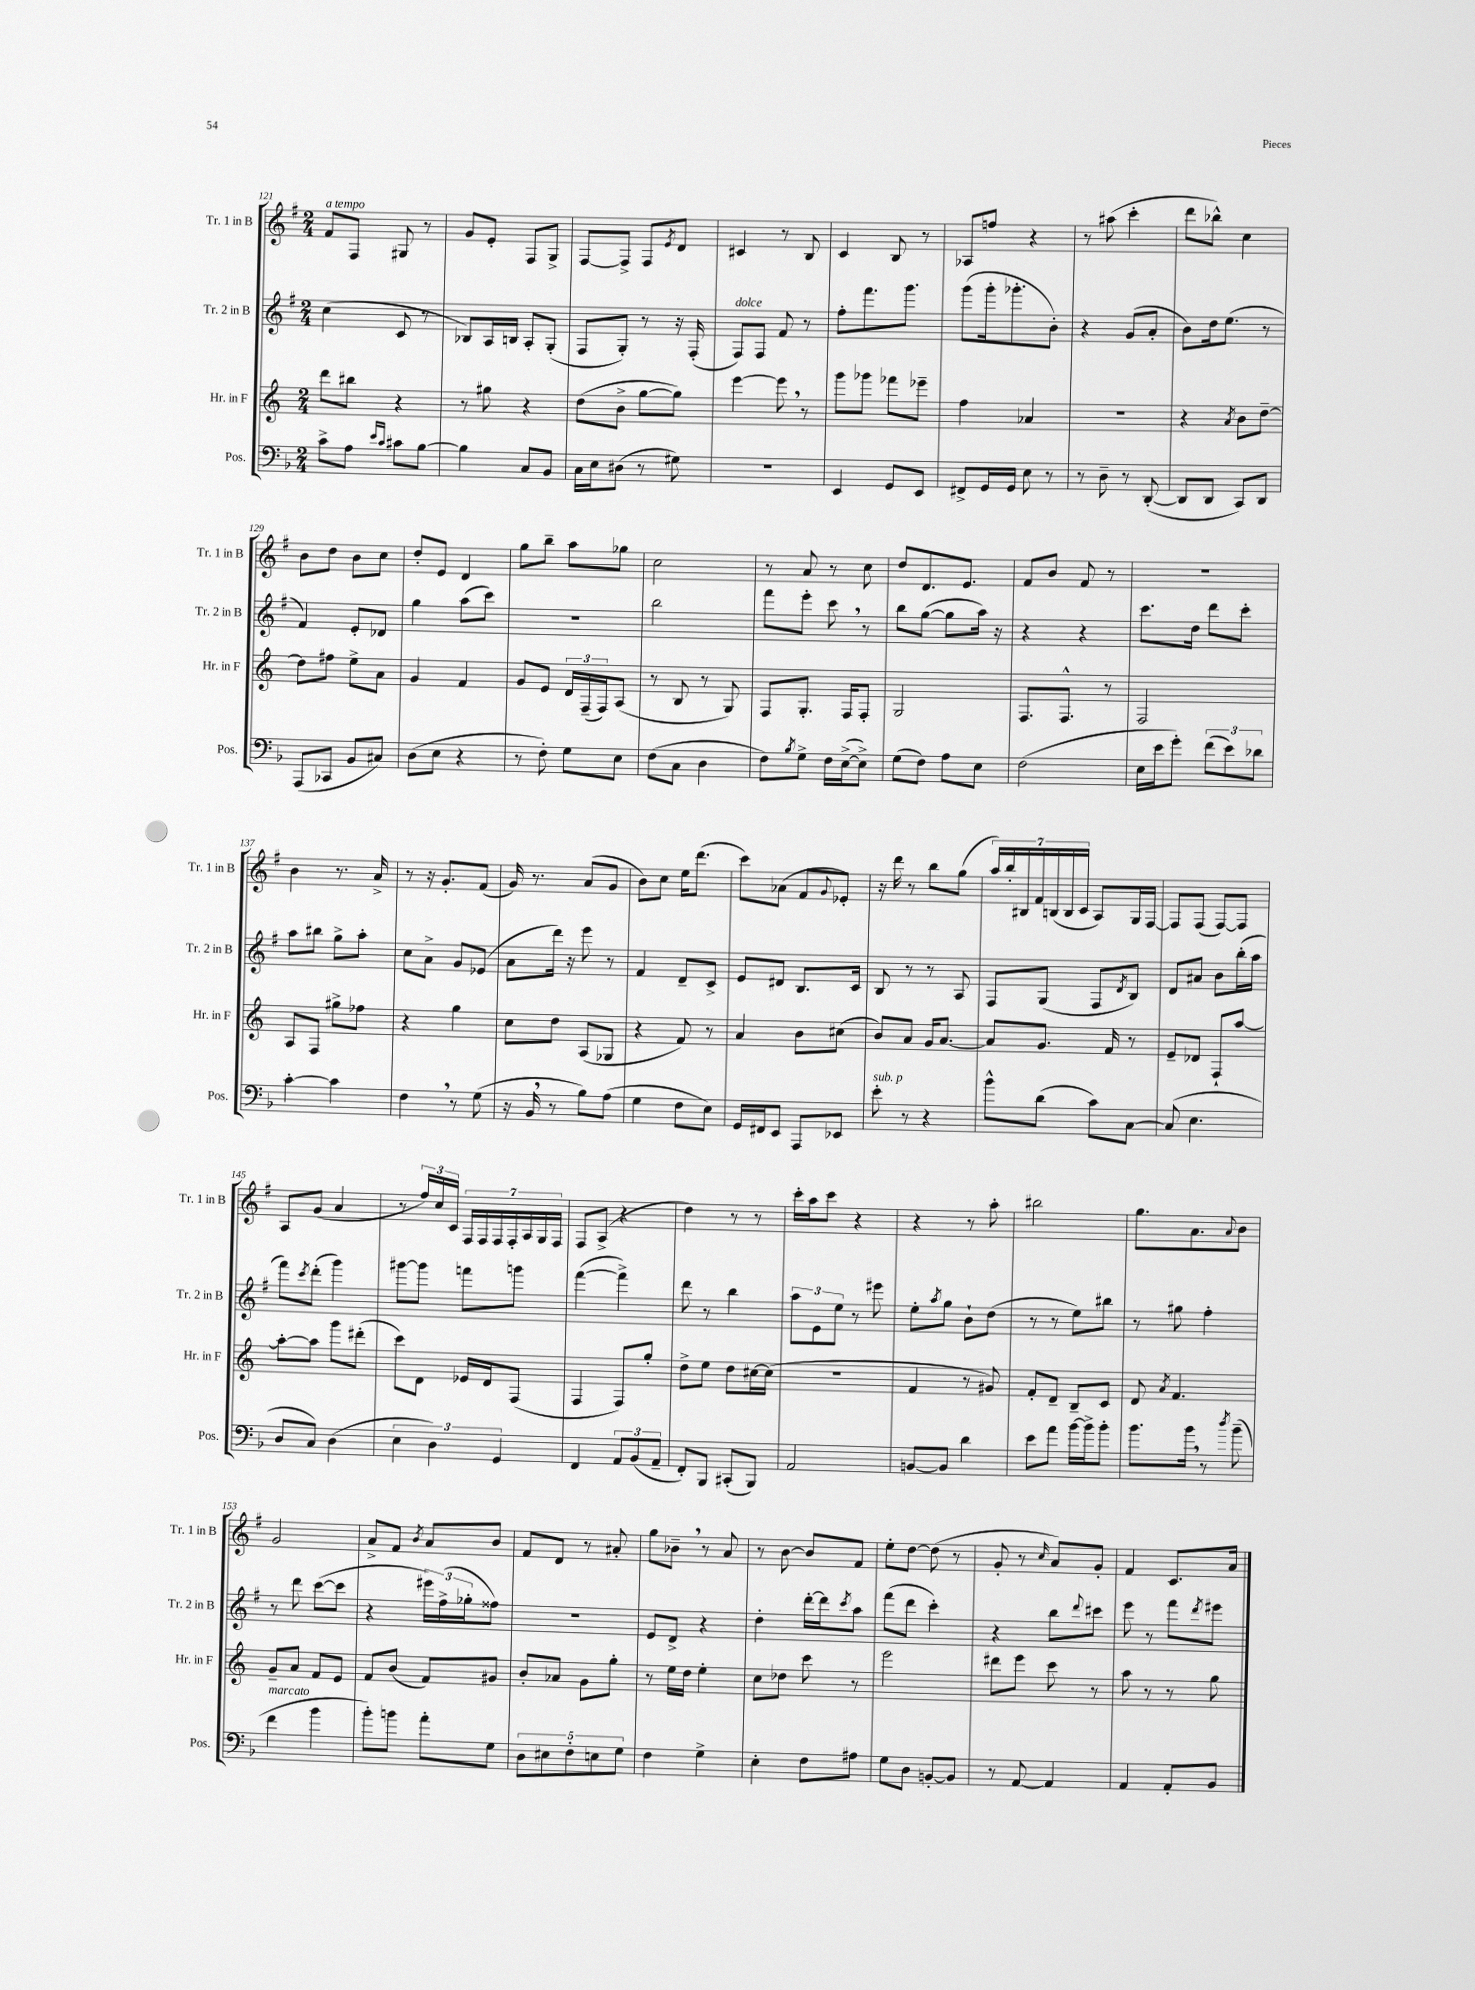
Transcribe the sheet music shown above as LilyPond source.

<<
\new StaffGroup <<
\new Staff = "s0" \with { instrumentName = "Tr. 1 in B" shortInstrumentName = "Tr. 1 in B" } {
    \clef treble \key g \major \numericTimeSignature \time 2/4
    fis'8^\markup { \italic "a tempo" } fis8 gis8 r8 |
    g'8 e'8-. fis8 g8-> |
    fis8~ fis8-> fis8 \acciaccatura { e'8 } d'8 |
    cis'4 r8 b8 |
    c'4 b8 r8 |
    aes8 f''8 r4 |
    r8 ais''8( c'''4-. |
    d'''8 bes''8-^) c''4 |
    b'8 d''8 b'8 c''8 |
    d''8-. e'8 d'4 |
    g''8 b''8-- a''8 ges''8 |
    c''2 |
    r8 a'8 r8 c''8 |
    d''8 d'8. e'8. |
    fis'8 b'8 fis'8 r8 |
    r2 |
    b'4 r8. a'16-> |
    r8 r16 g'8.-. fis'8( |
    g'16) r8. a'8( g'8 |
    b'8) c''8 e''16 d'''8.( |
    c'''8) aes'8( fis'8 \appoggiatura { g'8 } ees'8-.) |
    r16 d'''16 r8 b''8 g''8( |
    \tuplet 7/4 { a''16) b''16-. bis16 fis'16 b16( b16 c'16 } a8) g16 fis16~ |
    fis8 fis8( fis8~) fis8 |
    a8 g'8( a'4 |
    r8 \tuplet 3/2 { fis''16) c''16 c'16 } \tuplet 7/4 { fis16 fis16 fis16 fis16-. a16 g16 fis16 } |
    fis8 a8->( r4 |
    d''4) r8 r8 |
    c'''16-. a''16 c'''8 r4 |
    r4 r8 a''8-. |
    bis''2 |
    g''8. a'8. \appoggiatura { a'8 } b'8 |
    g'2 |
    a'8-> fis'8 \acciaccatura { b'8 } a'8 b'8 |
    fis'8 d'8 r8 ais'8-. |
    g''8 bes'8-- \breathe r8 a'8 |
    r8 b'8~ b'8 fis'8 |
    e''8-. d''8~ d''8( r8 |
    g'8-. r8 \grace { c''16 } a'8) g'8-. |
    fis'4 c'8. a'16 \bar "|." |
}
\new Staff = "s1" \with { instrumentName = "Tr. 2 in B" shortInstrumentName = "Tr. 2 in B" } {
    \clef treble \key g \major \numericTimeSignature \time 2/4
    c''4( c'8 r8 |
    bes8) a16 b16 a8-. g8-.( |
    fis8 g8-.) r8 r16 fis16-.( |
    fis8^\markup { \italic "dolce" }) fis8 fis'8 r8 |
    fis''8-. fis'''8. g'''8. |
    g'''8( g'''16-. ges'''8.-. b'8-.) |
    r4 g'8( a'8-. |
    b'8) d''16 e''8.( r8 |
    fis'4) e'8-. des'8 |
    g''4 a''8( c'''8) |
    R2 |
    b''2 |
    fis'''8 e'''8-. c'''8 \breathe r8 |
    b''8 g''8~( g''8 a''16) r16 |
    r4 r4 |
    c'''8. d''16 d'''8 c'''8-. |
    a''8 bis''8 g''8-> a''8-. |
    c''8 a'8-> g'8 ees'8( |
    a'8 d'''16) r16 e'''8 r8 |
    fis'4 d'8-- c'8-> |
    e'8 dis'8 b8. c'16 |
    b8 r8 r8 a8 |
    fis8 g8( fis8 \acciaccatura { d'8 } b8) |
    d'8 ais'8 b'8 b''16-.( a''16 |
    fis'''8) \acciaccatura { c'''8 } d'''8-.( g'''4) |
    gis'''8~ gis'''8 f'''8 g'''8 |
    fis'''4~( fis'''4->) |
    d'''8 r8 b''4 |
    \tuplet 3/2 { a''8 e'8 e''8 } r8 eis'''8 |
    e''8-. \acciaccatura { a''8 } g''8 b'8-! d''8( |
    r8 r8 e''8) bis''8 |
    r8 gis''8 fis''4-. |
    r8 d'''8 c'''8~( c'''8 |
    r4 \tuplet 3/2 { eis'''16) fis''16->( ges''16-. } fisis''8) |
    R2 |
    e'8 d'8-> r4 |
    d''4-. d'''16~-. d'''16 \acciaccatura { c'''8 } a''8 |
    fis'''8( d'''8 c'''4-.) |
    r4 b''8 \appoggiatura { d'''8 } cis'''8 |
    e'''8 r8 fis'''8 \acciaccatura { d'''8 } eis'''8 \bar "|." |
}
\new Staff = "s2" \with { instrumentName = "Hr. in F" shortInstrumentName = "Hr. in F" } {
    \clef treble \key c \major \numericTimeSignature \time 2/4
    d'''8 bis''8 r4 |
    r8 gis''8 r4 |
    d''8( b'8-> g''8~ g''8) |
    e'''4~ e'''8 \breathe r8 |
    g'''8 ges'''8 fes'''8 ees'''8-- |
    f''4 aes'4 |
    r2 |
    r4 \acciaccatura { a'8 } b'8 d''8~-- |
    d''8 fis''8 e''8-> a'8 |
    g'4 f'4 |
    g'8 e'8 \tuplet 3/2 { d'16 f16--( f16) } a8( |
    r8 b8 r8 g8) |
    f8 g8.-. f16 f8-. |
    g2 |
    f8. f8.-^ r8 |
    f2 |
    a8 f8 gis''8-> fes''8 |
    r4 g''4 |
    c''8 d''8 a8( ges8 |
    r4 f'8) r8 |
    a'4 b'8 cis''8( |
    b'8) a'8 g'16 a'8.~ |
    a'8 g'8. f'16 r8 |
    e'8-- des'8 f8-! a''8~ |
    a''8~-. a''8 g'''8 dis'''8-.( |
    c'''8) d'8 ees'16 d'16 f8( |
    f4 f8) g''8-. |
    d''8-> e''8 d''8 cis''16~ cis''16( |
    R2 |
    f'4 r8 gis'8) |
    f'8-. d'8-- b8-- c'8 |
    d'8 \acciaccatura { a'8 } f'4. |
    g'8-- a'8 f'8 e'8 |
    f'8 b'8( f'8) gis'8 |
    b'8-. aes'8 g'8 g''8-. |
    r8 e''16 d''16 e''4-. |
    c''8 des''8 c'''8 r8 |
    e'''2 |
    dis'''8 e'''8 c'''8 r8 |
    a''8 r8 r8 g''8 \bar "|." |
}
\new Staff = "s3" \with { instrumentName = "Pos." shortInstrumentName = "Pos." } {
    \clef bass \key f \major \numericTimeSignature \time 2/4
    c'8-> a8 \grace { e'16 c'16 } cis'8 bes8~ |
    bes4 c8 bes,8 |
    c16 e16 dis8( r8 gis8) |
    r2 |
    e,4 g,8 e,8 |
    fis,8-> g,16 g,16 e8 r8 |
    r8 d8-- r8 d,8~-.( |
    d,8 d,8 c,8) d,8 |
    a,,8( ces,8 bes,8 cis8) |
    d8( e8 r4 |
    r8 f8-.) g8 e8 |
    f8( c8 d4 |
    f8) \acciaccatura { bes8 } g8-> f16 e16~->( e8->) |
    g8( f8) a8 e8 |
    f2( |
    e16 e'16 g'8-.) \tuplet 3/2 { f'8( e'8) des'8 } |
    c'4~-. c'4 |
    f4 \breathe r8 g8( |
    r16 bes,16 \breathe r8 bes8) a8( |
    g4 f8 e8) |
    g,16 fis,16 e,8 a,,8 ees,8 |
    e'8-.^\markup { \italic "sub. p" } r8 r4 |
    bes'8-^ d'8( c'8) c8~ |
    c8( e4. |
    d8 c8) d4( |
    \tuplet 3/2 { e4 d4) g,4 } |
    f,4 \tuplet 3/2 { a,8 bes,8( a,8-- } |
    f,8-.) bes,,8 cis,8-.( bes,,8) |
    a,2 |
    b,8~ b,8 d'4 |
    e'8 a'8 bes'16~ bes'16-> bes'8-. |
    bes'8. bes'16 \breathe r8 \acciaccatura { d''8 } bes'8--( |
    f'4^\markup { \italic "marcato" } bes'4 |
    bes'8-.) b'8 a'8-. g8 |
    \tuplet 5/4 { d8 eis8 f8-. e8 g8 } |
    f4 g4-> |
    e4-. f8 ais8 |
    g8 d8 b,8~-. b,8 |
    r8 a,8~ a,4 |
    a,4 a,8-. bes,8 \bar "|." |
}
>>
>>
\layout { \context { \Score currentBarNumber = #121 } }
